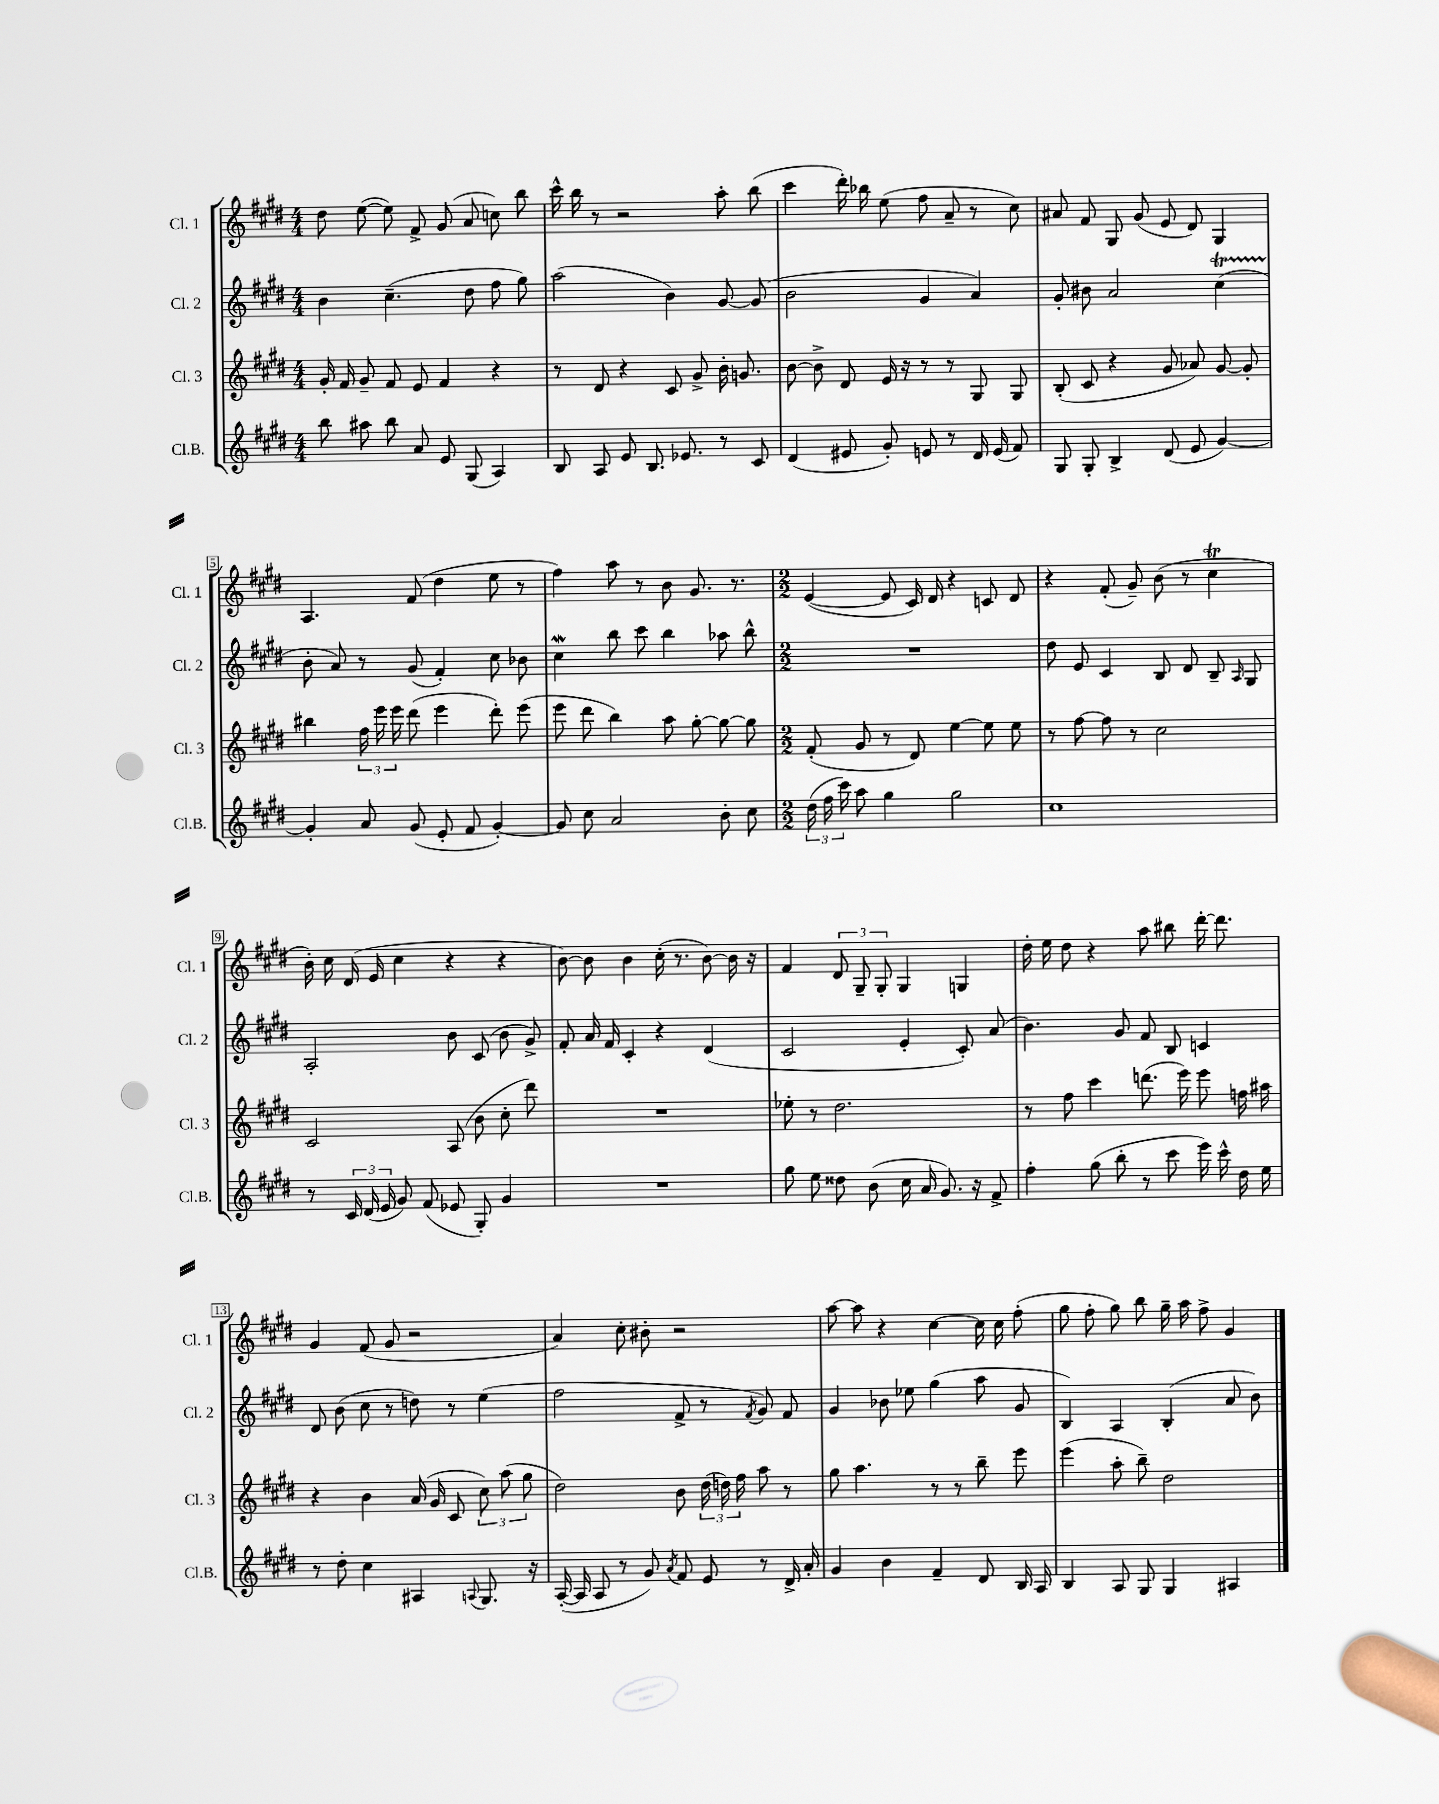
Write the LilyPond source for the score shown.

<<
\new StaffGroup <<
\new Staff = "s0" \with { instrumentName = "Cl. 1" shortInstrumentName = "Cl. 1" } {
    \clef treble \key e \major \numericTimeSignature \time 4/4
    \autoBeamOff dis''8 e''8~( e''8) fis'8-> gis'8( a'8 c''8) b''8 |
    cis'''16-^ b''16 r8 r2 a''8-. b''8( |
    cis'''4 dis'''16-.) bes''16 e''8( fis''8 a'8-- r8 cis''8) |
    ais'8 fis'8 gis8 gis'8( e'8 dis'8) gis4 |
    a4. fis'8( dis''4 e''8 r8 |
    fis''4) a''8 r8 b'8 gis'8. r8. |
    \numericTimeSignature \time 2/2 e'4~( e'8 cis'16) dis'16 r4 c'8 dis'8 |
    r4 fis'8-.( gis'8--) b'8( r8 cis''4\trill |
    b'16-.) cis''16 dis'16( e'16 cis''4 r4 r4 |
    b'8~) b'8 b'4 cis''16-.( r8. b'8~) b'16 r16 |
    fis'4 \tuplet 3/2 { dis'8 gis8-- gis8-. } gis4 g4 |
    dis''16-. e''16 dis''8 r4 a''8 bis''8 dis'''16~-. dis'''8. |
    gis'4 fis'8( gis'8 r2 |
    a'4) cis''8-. bis'8-. r2 |
    a''8~ a''8 r4 cis''4~ cis''16 cis''16 fis''8-.( |
    gis''8 fis''8-. gis''8) b''8 gis''16-- a''16 fis''8-> gis'4 \bar "|." |
}
\new Staff = "s1" \with { instrumentName = "Cl. 2" shortInstrumentName = "Cl. 2" } {
    \clef treble \key e \major \numericTimeSignature \time 4/4
    \autoBeamOff b'4 cis''4.--( dis''8 fis''8 gis''8) |
    a''2( b'4) gis'8~ gis'8( |
    b'2 gis'4 a'4) |
    gis'8-. bis'8 a'2 cis''4\startTrillSpan( |
    b'8-.\stopTrillSpan a'8) r8 gis'8( fis'4-.) cis''8 bes'8 |
    cis''4\mordent b''8 cis'''8 b''4 aes''8 b''8-^ |
    \numericTimeSignature \time 2/2 R1 |
    dis''8 e'8 cis'4 b8 dis'8 b8-- \grace { a16 } gis8 |
    a2-. b'8 cis'8( b'8 gis'8->) |
    fis'8-. a'16 fis'16 cis'4-. r4 dis'4( |
    cis'2 e'4-. cis'8-.) a'8( |
    b'4.) gis'8 fis'8 b8 c'4 |
    dis'8 b'8( cis''8 r8 d''8) r8 e''4( |
    fis''2 fis'8-> r8 \acciaccatura { fis'8 } gis'8) fis'8 |
    gis'4 bes'8 ees''8 gis''4( a''8 gis'8 |
    b4) a4 b4-.( a'8 b'8) \bar "|." |
}
\new Staff = "s2" \with { instrumentName = "Cl. 3" shortInstrumentName = "Cl. 3" } {
    \clef treble \key e \major \numericTimeSignature \time 4/4
    \autoBeamOff gis'16-. fis'16 gis'8-- fis'8 e'8 fis'4 r4 |
    r8 dis'8 r4 cis'8 gis'8-> b'16-. g'8. |
    b'8~ b'8-> dis'8 e'16 r16 r8 r8 gis8 gis8 |
    b8-.( cis'8 r4 gis'8 aes'8) gis'8~ gis'8-. |
    bis''4 \tuplet 3/2 { fis''16 e'''16 e'''16 } dis'''8( e'''4 dis'''8-.) e'''8( |
    e'''8 dis'''8 b''4) a''8 gis''8~-. gis''8~ gis''8 |
    \numericTimeSignature \time 2/2 fis'8-.( gis'8 r8 dis'8) e''4~ e''8 e''8 |
    r8 fis''8~ fis''8 r8 cis''2 |
    cis'2 a8( b'8 cis''8-. dis'''8) |
    R1 |
    ees''8-. r8 dis''2. |
    r8 fis''8 cis'''4 d'''8.( e'''16) e'''8 f''16 ais''16 |
    r4 b'4 a'16( gis'16 cis'8 \tuplet 3/2 { cis''8) a''8( gis''8 } |
    dis''2) b'8 \tuplet 3/2 { dis''16( d''16) fis''16 } a''8 r8 |
    gis''8 a''4. r8 r8 b''8-- e'''8 |
    e'''4( a''8-. b''8--) dis''2 \bar "|." |
}
\new Staff = "s3" \with { instrumentName = "Cl.B." shortInstrumentName = "Cl.B." } {
    \clef treble \key e \major \numericTimeSignature \time 4/4
    \autoBeamOff b''8 ais''8 b''8 a'8 e'8 gis8( a4) |
    b8 a8 e'8 b8. ees'8. r8 cis'8 |
    dis'4( eis'8 gis'8-.) e'8 r8 dis'16 e'16( fis'8) |
    gis8 gis8-. b4-> dis'8( e'8 gis'4~) |
    gis'4-. a'8 gis'8( e'8-. fis'8 gis'4~-.) |
    gis'8 cis''8 a'2 b'8-. cis''8 |
    \numericTimeSignature \time 2/2 \tuplet 3/2 { dis''16( fis''16 cis'''16) } a''8 gis''4 gis''2 |
    cis''1 |
    r8 \tuplet 3/2 { cis'16 dis'16( e'16 } gis'8) fis'8( ees'8 gis8-.) gis'4 |
    R1 |
    gis''8 e''8 disis''8 b'8( cis''16 a'16 gis'8.) r16 fis'8-> |
    fis''4-. gis''8( b''8-. r8 cis'''8 e'''16) cis'''16-^ dis''16 e''16 |
    r8 dis''8-. cis''4 ais4 \appoggiatura { a8 } gis8. r16 |
    a16~-.( a16 a8 r8 gis'8) \acciaccatura { a'8 } fis'8 e'8 r8 dis'16-> a'16-. |
    gis'4 b'4 fis'4-- dis'8 b16 a16 |
    b4 a8 gis8 gis4 ais4 \bar "|." |
}
>>
>>
\layout { \context { \Score \override BarNumber.stencil = #(make-stencil-boxer 0.1 0.3 ly:text-interface::print) } }
